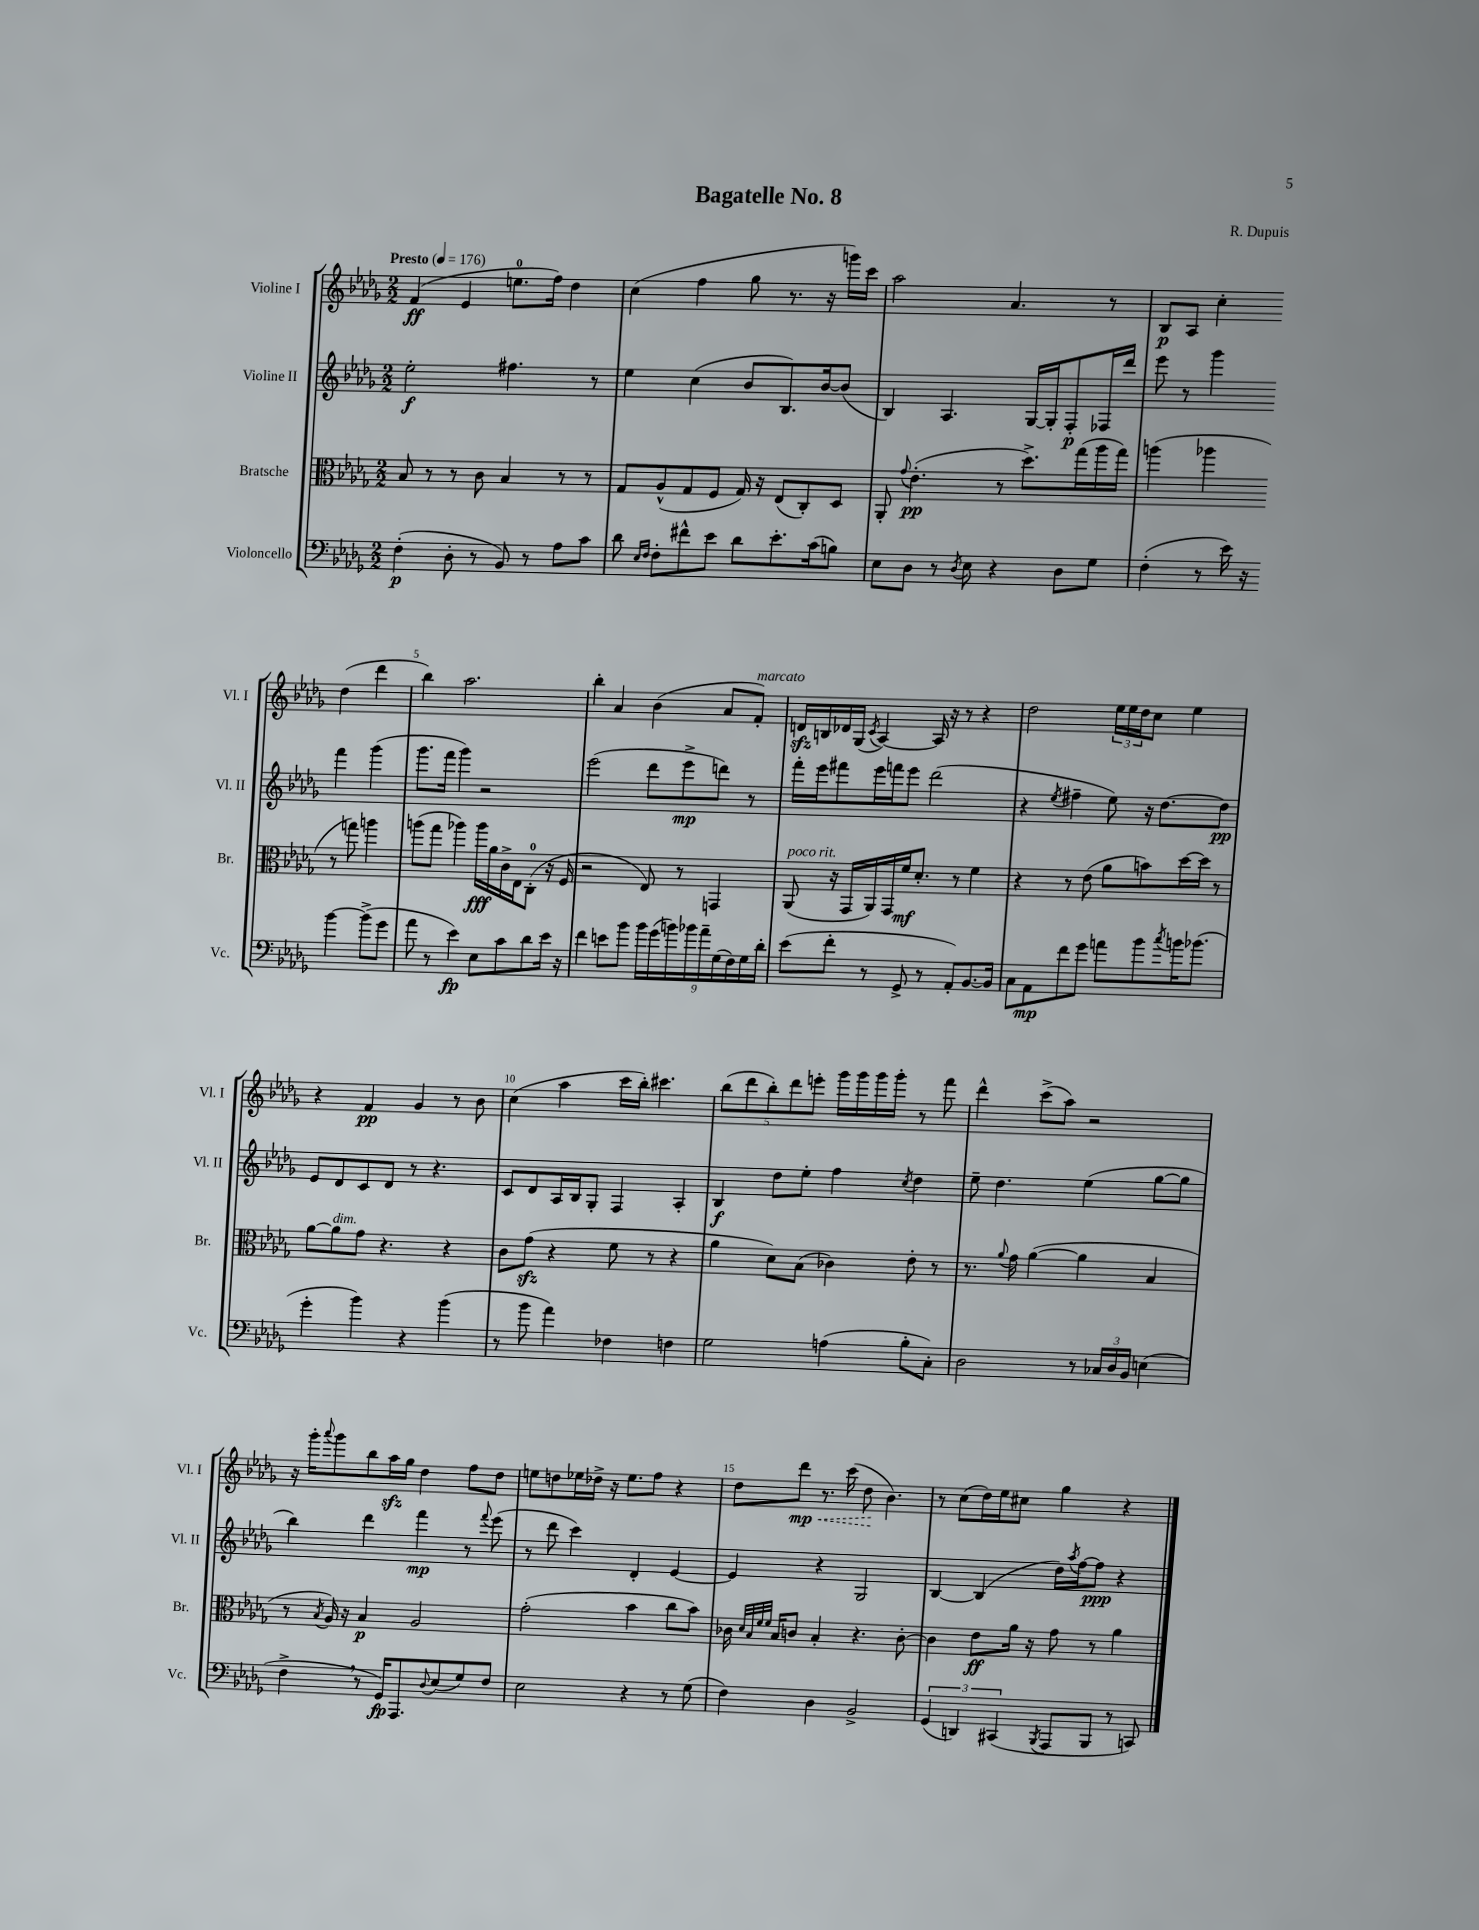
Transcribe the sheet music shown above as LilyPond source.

\header { title = "Bagatelle No. 8" composer = "R. Dupuis" }
<<
\new StaffGroup <<
\new Staff = "s0" \with { instrumentName = "Violine I" shortInstrumentName = "Vl. I" } {
    \clef treble \key des \major \numericTimeSignature \time 2/2 \tempo "Presto" 4 = 176
    f'4\ff( ees'4 e''8.-0 f''16) des''4 |
    c''4( f''4 ges''8 r8. r16 g'''16) c'''16 |
    aes''2 aes'4. r8 |
    bes8\p aes8 c''4-. des''4( des'''4 |
    bes''4) aes''2. |
    bes''4-. aes'4 bes'4( aes'8 f'8-.^\markup { \italic "marcato" }) |
    d'16\sfz b16 des'16 ges16( \acciaccatura { c'8 } aes4~) aes16 r16 r8 r4 |
    des''2 \tuplet 3/2 { ees''16 ees''16 des''16 } c''8 ees''4 |
    r4 f'4\pp ges'4 r8 bes'8 |
    c''4( aes''4 c'''16 bes''16-.) cis'''4. |
    \tuplet 5/4 { bes''8( des'''8 bes''8-.) des'''8 e'''8-. } ges'''16 ges'''16 ges'''16 ges'''16-. r8 f'''8 |
    des'''4-^ c'''8->( aes''8) r2 |
    r16 ges'''16-. \appoggiatura { aes'''8 } ges'''8 bes''8 aes''16\sfz ges''16 des''4 f''8 des''8 |
    e''8 d''8 ees''16 des''16-> r16 ees''8. f''8 r4 |
    des''8 \once \override Hairpin.style = #'dashed-line des'''8\mp\< r8. c'''16( des''8\! bes'4.) |
    r8 c''8( des''16) ees''16 cis''8 ges''4 r4 \bar "|." |
}
\new Staff = "s1" \with { instrumentName = "Violine II" shortInstrumentName = "Vl. II" } {
    \clef treble \key des \major \numericTimeSignature \time 2/2
    ees''2-.\f fis''4. r8 |
    ees''4 c''4( bes'8 bes8.) bes'16~ bes'8( |
    bes4) aes4. ges16~ ges16-. f8-.\p fes16 des'''16 |
    ees'''8 r8 ges'''4 f'''4 ges'''4( |
    ges'''8. f'''16 ges'''4) r2 |
    ees'''2( des'''8 ees'''8->\mp d'''8) r8 |
    f'''16-. ees'''16 fis'''8 ees'''16 f'''16 ees'''8 des'''2( |
    r4 \acciaccatura { ees''8 } fis''4-- ees''8) r16 des''8.~ des''8\pp |
    ees'8 des'8 c'8 des'8 r8 r4. |
    c'8 des'8 aes16 bes16 ges8-. f4 aes4-. |
    bes4\f des''8 ees''8-. f''4 \acciaccatura { c''8 } des''4 |
    ees''8-- des''4. ees''4( ges''8~ ges''8 |
    bes''4) des'''4 f'''4\mp r8 \appoggiatura { f'''8 } ees'''8( |
    r8 des'''8 c'''4) des'4-. ees'4~ |
    ees'4 r4 ges2 |
    bes4~ bes4( des''16) \acciaccatura { aes''8 } f''16~ f''8\ppp r4 \bar "|." |
}
\new Staff = "s2" \with { instrumentName = "Bratsche" shortInstrumentName = "Br." } {
    \clef alto \key des \major \numericTimeSignature \time 2/2
    bes8 r8 r8 c'8 bes4 r8 r8 |
    ges8 aes8-^( ges8 f8 ges16) r16 ees8( c8-.) des8 |
    aes,8-. \appoggiatura { ges'8 } ees'4.-.\pp( r8 des''8.->) ges''16( aes''16 ges''16) |
    a''4( aes''4 r8 g''8) a''4 |
    a''8( ges''8 aes''4) aes''16\fff aes'16 c'16-> ees16 c8-0-.( r16 f16 |
    r2 ees8) r8 g,4 |
    aes,8^\markup { \italic "poco rit." }( r16 ges,16 aes,16) ges,16 f'16\mf des'8.-. r8 f'4 |
    r4 r8 ees'8( aes'8 b'8) des''16~ des''16 r8 |
    aes'8~ aes'8^\markup { \italic "dim." } ges'8 r4. r4 |
    c'8 ges'8\sfz( r4 f'8 r8 r4 |
    aes'4 des'8) bes8( ces'4) ees'8-. r8 |
    r8. \appoggiatura { aes'8 } ges'16 aes'4~( aes'4 bes4 |
    r8 \acciaccatura { bes8 } aes16) r16 bes4\p aes2 |
    ges'2-.( bes'4 c''8 bes'8) |
    ces'16 \grace { des'32 bes32 f'32 f'32 } bes16 c'8 bes4-. r4. c'8~-. |
    c'4 ees'8\ff aes'16 r16 ges'8 r8 aes'4 \bar "|." |
}
\new Staff = "s3" \with { instrumentName = "Violoncello" shortInstrumentName = "Vc." } {
    \clef bass \key des \major \numericTimeSignature \time 2/2
    f4-.\p( des8-. r8 bes,8) r8 aes8 c'8 |
    des'8 \grace { ees16 f16 } f8-. fis'8-^ ees'8 des'8 ees'8.-. c'16( b8) |
    ees8 des8 r8 \acciaccatura { des8 } ees8 r4 des8 ges8 |
    f4-.( r8 ees'16) r16 bes'4~ bes'8->( ges'8 |
    aes'8 r8 ees'4\fp) ees8 c'8 des'8 ees'16 r16 |
    f'4 e'8 bes'8 \tuplet 9/8 { bes'16 ges'16( b'16) bes'16 aes'16-- ges16( f16) ges16 des'16-. } |
    ees'8( f'8-. r8 ges,8-> r8 aes,8-.) bes,8.~ bes,16 |
    c8 aes,8\mp f'8 ges'8 a'8 bes'8 \acciaccatura { c''8 } b'16 bes'8.( |
    ges'4-. bes'4) r4 bes'4( |
    r8 bes'8 aes'4) fes4 f4 |
    ges2 a4( bes8-. c8-.) |
    des2 r8 \tuplet 3/2 { ces16 des16 bes,16 } e4( |
    f4-> \breathe r8 ges,16\fp) aes,,8. \appoggiatura { des8 } ees8( ges8) f8 |
    ees2 r4 r8 ges8( |
    f4) des4 bes,2-> |
    \tuplet 3/2 { ges,4( d,4) cis,4( } \acciaccatura { bes,,8 } aes,,8 bes,,8 r8 c,8) \bar "|." |
}
>>
>>
\layout { \context { \Score \override BarNumber.break-visibility = ##(#f #t #t) barNumberVisibility = #(every-nth-bar-number-visible 5) } }
